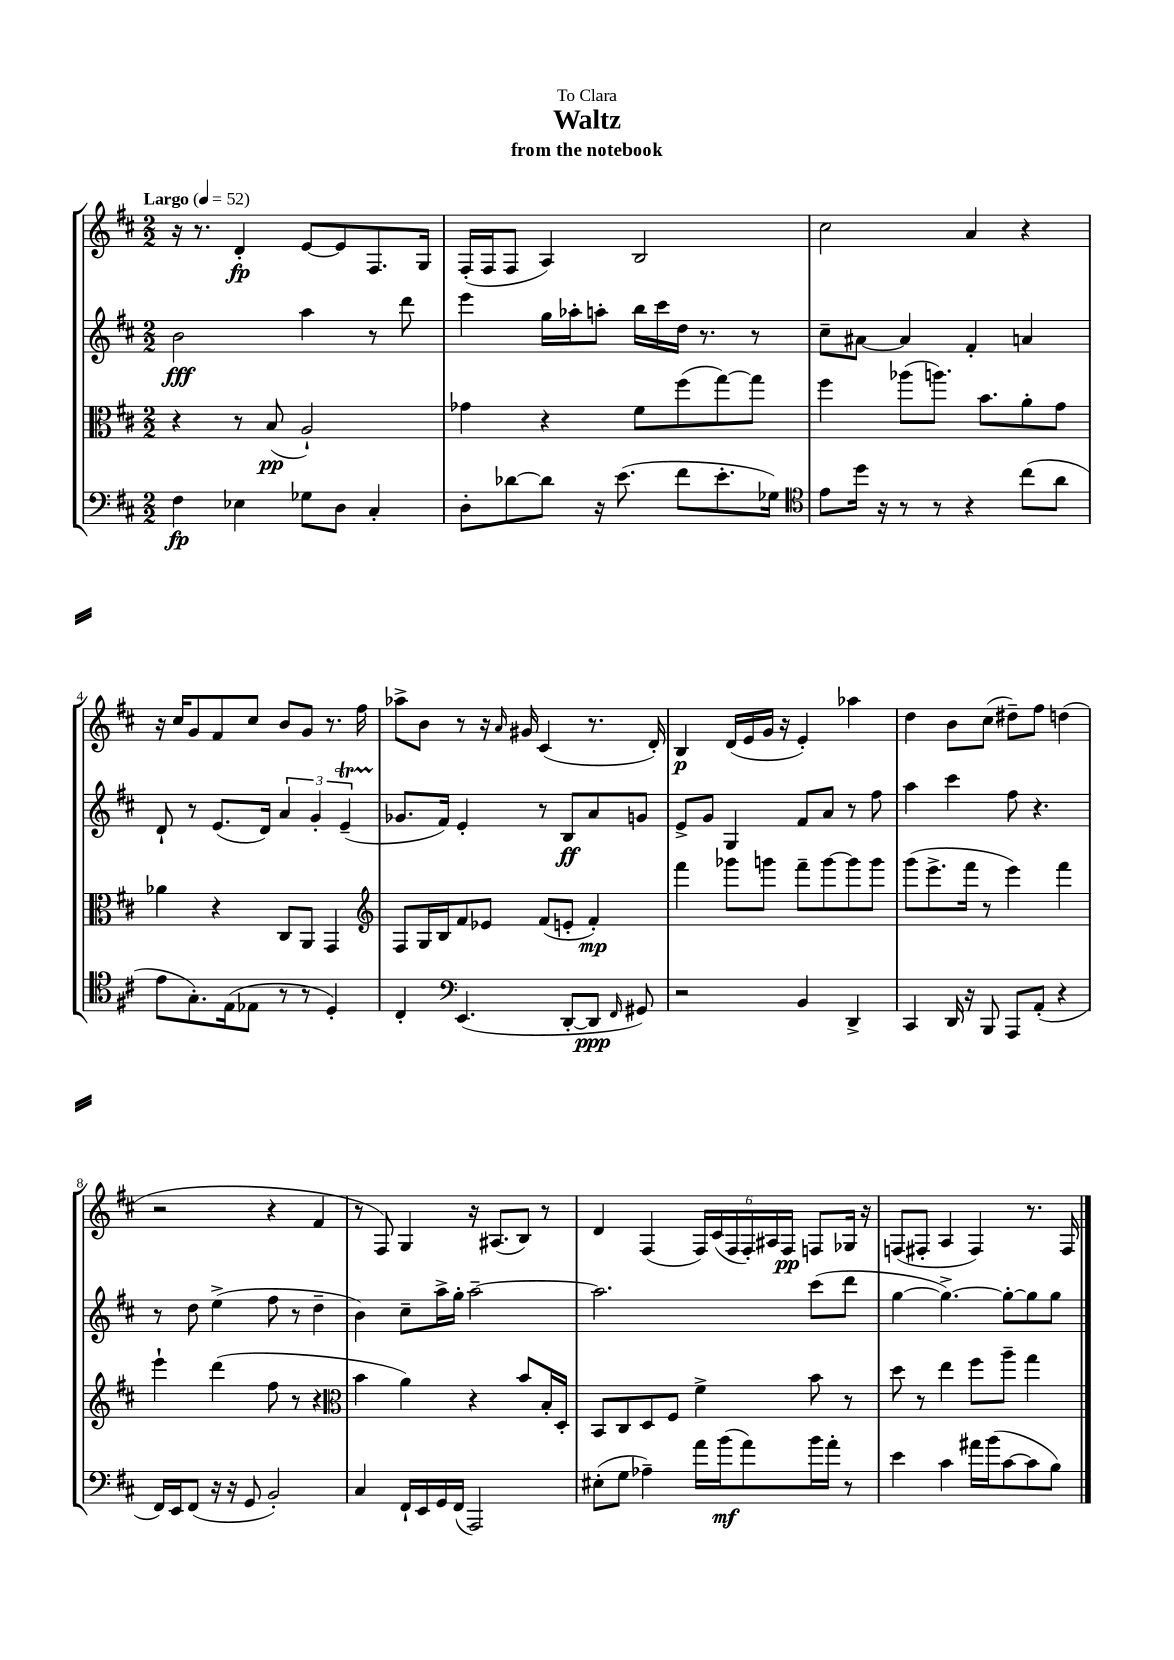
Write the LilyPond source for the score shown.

\header { title = "Waltz" subtitle = "from the notebook" dedication = "To Clara" }
<<
\new StaffGroup <<
\new Staff = "s0" {
    \clef treble \key d \major \numericTimeSignature \time 2/2 \tempo "Largo" 4 = 52
    \autoBeamOff r16 r8. d'4-.\fp e'8[~ e'8 fis8. g16] |
    fis16[-.( fis16 fis8] a4) b2 |
    cis''2 a'4 r4 |
    r16 cis''16[ g'8 fis'8 cis''8] b'8[ g'8] r8. fis''16 |
    aes''8[-> b'8] r8 r16 \grace { a'16 } gis'16 cis'4( r8. d'16-.) |
    b4\p d'16[( e'16 g'16] r16 e'4-.) aes''4 |
    d''4 b'8[ cis''8]( dis''8[--) fis''8] d''4( |
    r2 r4 fis'4 |
    r8 fis8) g4 r16 ais8.[( b8]) r8 |
    d'4 fis4( \tuplet 6/4 { fis16[) cis'16( fis16 fis16-.) ais16 fis16]\pp } f8[ ges16] r16 |
    f8[( fis8]-. a4 fis4) r8. fis16 \bar "|." |
}
\new Staff = "s1" {
    \clef treble \key d \major \numericTimeSignature \time 2/2
    \autoBeamOff b'2\fff a''4 r8 d'''8 |
    e'''4 g''16[ aes''16-. a''8]-. b''16[ cis'''16 d''16] r8. r8 |
    cis''8[-- ais'8]~ ais'4 fis'4-. a'4 |
    d'8-! r8 e'8.[( d'16]) \tuplet 3/2 { a'4 g'4-. e'4--\startTrillSpan( } |
    ges'8.[\stopTrillSpan fis'16]) e'4-. r8 b8[\ff a'8 g'8] |
    e'8[-> g'8] g4 fis'8[ a'8] r8 fis''8 |
    a''4 cis'''4 fis''8 r4. |
    r8 d''8 e''4->( fis''8 r8 d''4-- |
    b'4) cis''8[-- a''16-> g''16]-. a''2~-- |
    a''2. cis'''8[( d'''8] |
    g''4~ g''4.~->) g''8[~-. g''8 g''8] \bar "|." |
}
\new Staff = "s2" {
    \clef alto \key d \major \numericTimeSignature \time 2/2
    \autoBeamOff r4 r8 b8\pp( a2-!) |
    ges'4 r4 fis'8[ fis''8( g''8~) g''8] |
    fis''4 aes''8[( a''8.]) b'8.[ a'8-. g'8] |
    aes'4 r4 cis8[ a,8] g,4 |
    \clef treble fis8[ g16 b16 fis'8 ees'8] fis'8[( e'8]-. fis'4-.\mp) |
    fis'''4 ges'''8[ g'''8] fis'''8[-- g'''8~ g'''8 g'''8] |
    g'''8[( e'''8.-> fis'''16] r8 e'''4) fis'''4 |
    e'''4-! d'''4( fis''8 r8 r4 |
    \clef alto b'4 a'4) r4 b'8[ b16-. d16]-. |
    b,8[ cis8 d8 fis8] fis'4-> b'8 r8 |
    d''8 r8 e''4 fis''8[ a''8]-- g''4 \bar "|." |
}
\new Staff = "s3" {
    \clef bass \key d \major \numericTimeSignature \time 2/2
    \autoBeamOff fis4\fp ees4 ges8[ d8] cis4-. |
    d8[-. des'8~ des'8] r16 e'8.( fis'8[ e'8.-. ges16]) |
    \clef tenor e'8[ d''16] r16 r8 r8 r4 cis''8[( a'8] |
    e'8[ g8.-.) e16( ees8] r8 r8 d4-.) |
    cis4-. \clef bass e,4.( d,8[~-. d,8]\ppp \grace { fis,16 } gis,8) |
    r2 b,4 d,4-> |
    cis,4 d,16 r16 b,,8 a,,8[ a,8]-.( r4 |
    fis,16[) e,16 fis,8]( r16 r16 g,8 b,2-.) |
    cis4 fis,16[-! e,16 g,16 fis,16]( a,,2) |
    eis8[-.( g8] aes4--) a'16[ b'16\mf( a'8) b'16 a'16]-. r8 |
    e'4 cis'4 ais'16[ b'16( cis'8~ cis'8 b8]) \bar "|." |
}
>>
>>
